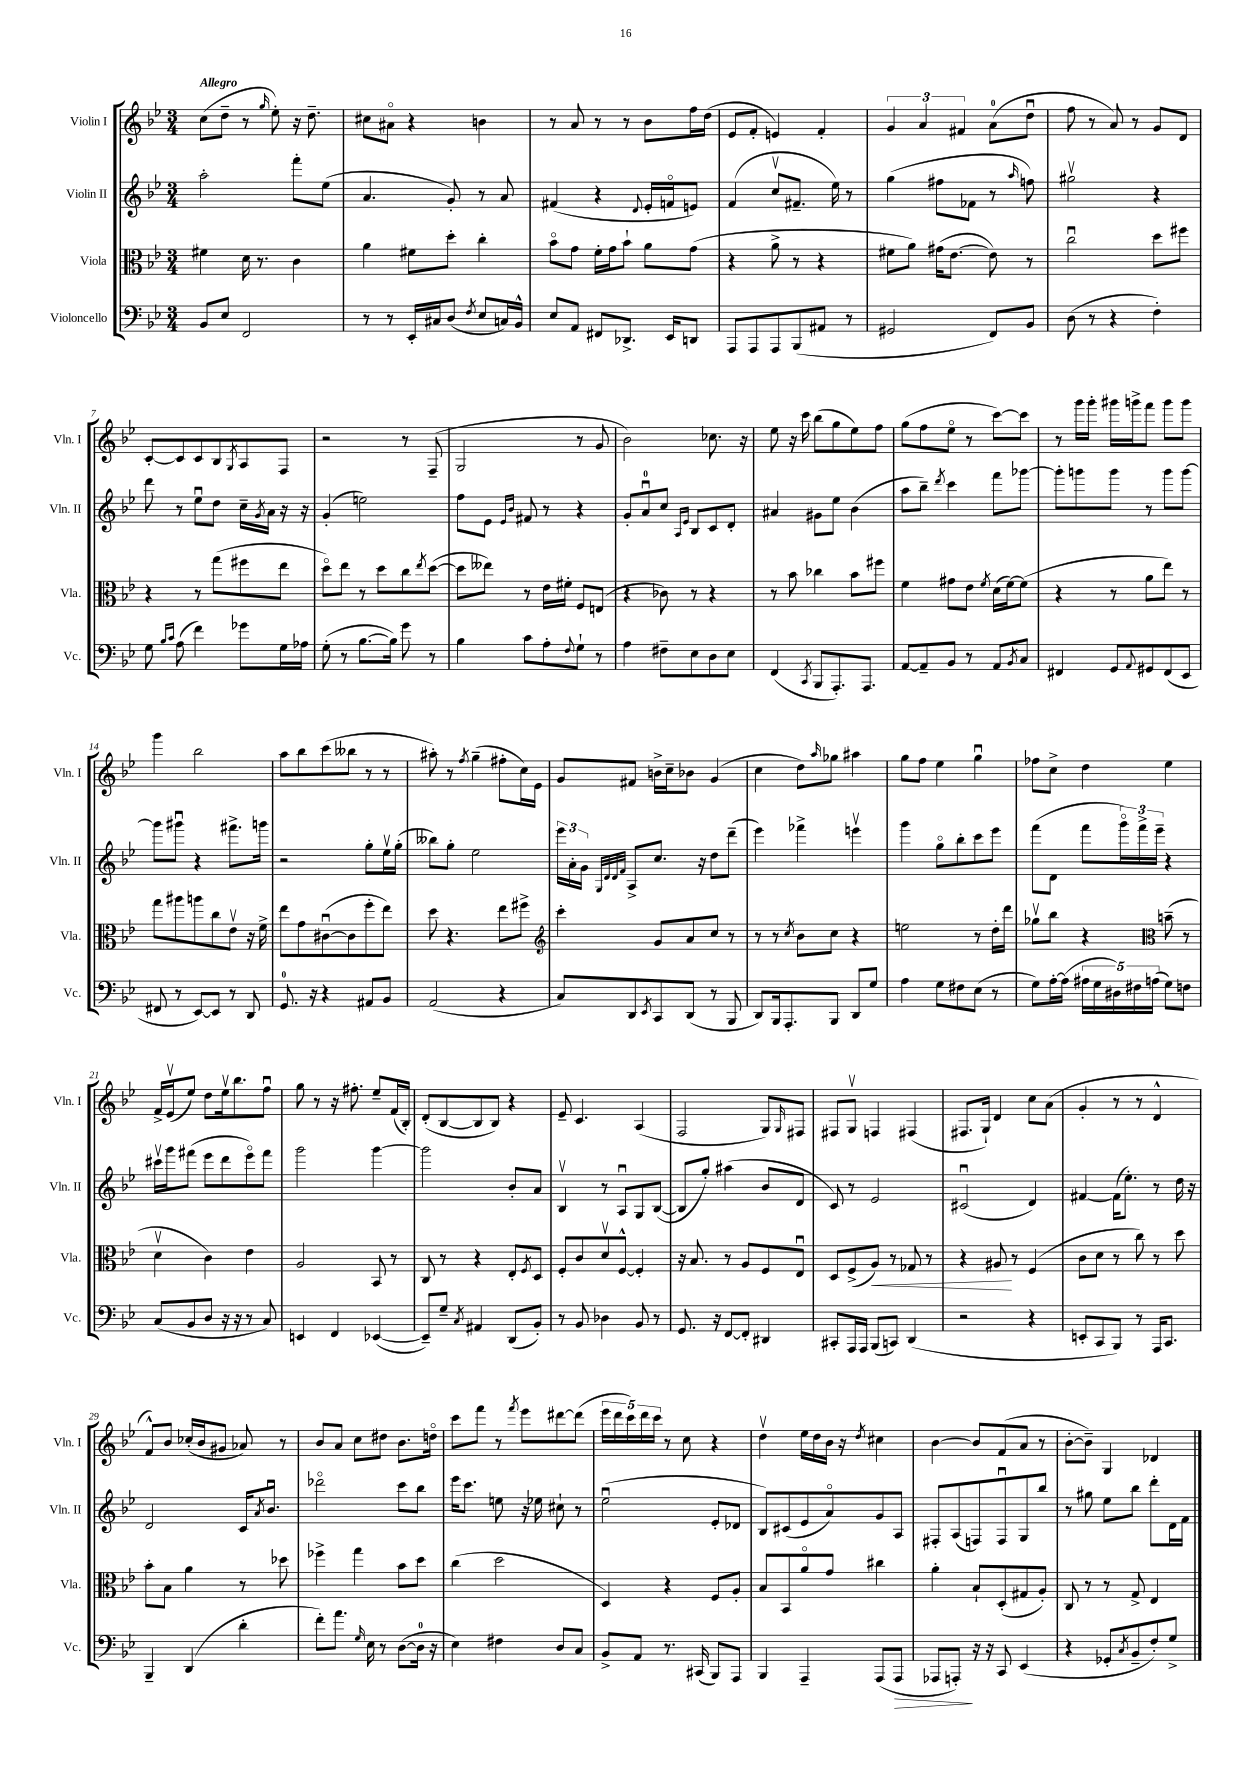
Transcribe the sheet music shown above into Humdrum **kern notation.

**kern	**kern	**kern	**kern
*staff4	*staff3	*staff2	*staff1
*clefF4	*clefC3	*clefG2	*clefG2
*k[b-e-]	*k[b-e-]	*k[b-e-]	*k[b-e-]
*M3/4	*M3/4	*M3/4	*M3/4
8BB-	4f#	2aa'	(8cc
8E-	.	.	8dd~
2FF	16d	.	8r
.	8.r	.	.
.	.	.	16qqgg
.	.	.	8ee-')
.	4c	8fff'	16r
.	.	.	8.dd~
.	.	(8ee-	.
=	=	=	=
8r	4a	4.a	8cc#
8r	.	.	8a#o
16EE-'	8f#	.	4r
16C#	.	.	.
(8D	8dd'	8g')	.
8qF	.	.	.
8E-	4cc'	8r	4b
16C)	.	8a	.
16BB-^^	.	.	.
=	=	=	=
8E-	8b-o	(4f#	8r
8AA	8g	.	8a
8FF#	16f'	4r	8r
.	16g	.	.
8.DD-^	8b-`	.	8r
.	.	8qqd	.
.	8a	16e-'	8b-
16EE-	.	16fo	.
8DD	(8g	8e)	16ff
.	.	.	(16dd
=	=	=	=
8AAA	4r	(4f	8e-
8AAA	.	.	8f'
8AAA	8a^	8ccv	4e)
(8BBB-	8r	8.f#~	.
8AA#	4r	.	4f'
.	.	16ee-)	.
8r	.	8r	.
=	=	=	=
2GG#	8f#	(4gg	6g
.	8a)	.	.
.	.	.	6a
.	(16g#	8ff#	.
.	[8.e-	.	.
.	.	.	6f#
.	.	8f-	.
8FF)	8e-])	8r	(8a
.	.	16qqaa	.
8BB-	8r	8ff)	8ddu
=	=	=	=
(8D	2ccu	2gg#v	8ff
8r	.	.	8r
4r	.	.	8a)
.	.	.	8r
4F')	8dd	4r	8g
.	8ff#	.	8d
=	=	=	=
8G	4r	8ddd	[8c'
16qqB-	.	.	.
16qqc	.	.	.
(8A	.	8r	8c]
4f)	8r	8ee-u	8c
.	(8gg	8dd	8B-
.	.	.	8qG
8g-	8ff#	16cc~	8A
.	.	8qg	.
.	.	16a	.
16G	8ee-	16r	8F
16A-	.	16r	.
=	=	=	=
(8G'	8ddo)	(4g'	2r
8r	8ee-	.	.
[8.B-	8r	2ee)	.
.	8dd	.	.
16B-])	.	.	.
8g	8cc	.	8r
.	8qee-	.	.
8r	([8dd	.	(8F~
=	=	=	=
4B-	8dd]	8ff	2G
.	8ee--)	8e-	.
.	.	16qqe-	.
.	.	16qqb-	.
8c	8r	8f#	.
8A'	16e-	8r	.
.	16f#'	.	.
8qqF	.	.	.
8G`	8F	4r	8r
8r	(8E	.	8g
=	=	=	=
4A	4r	8g'	2b-)
.	.	8au	.
8F#~	8c-)	8cc	.
.	.	16qqA	.
.	.	16qqe-	.
8E-	8r	8B-	.
8D	4r	8c	8.cc-
8E-	.	8d'	.
.	.	.	16r
=	=	=	=
(4FF	8r	4a#	8ee-
.	8b-	.	16r
.	.	.	16ccc
8qCC	.	.	.
8BBB-	4cc-	8g#	(8bb-
8.AAA')	.	8ee-	8gg
.	8b-	(4b-	8ee-)
8.AAA	.	.	.
.	8ff#	.	8ff
=	=	=	=
[8AA	4f	8aa	(8gg
8AA~]	.	8bb-~)	8ff
.	.	8qddd	.
8BB-	8g#	4ccc	8ee-o
8r	8e-	.	8r
.	8qf	.	.
8AA	(16d	8fff	[8ccc)
.	[16f)	.	.
8qBB-	.	.	.
8C	(8f]	[8ggg-	8ccc]
=	=	=	=
4FF#	4r	8ggg-']	8r
.	.	8ggg	16ggg
.	.	.	16ggg'
8GG	8r	8ggg	16ggg#
.	.	.	16ggg^
8qqAA	.	.	.
8GG#	8a	8r	8fff
(8FF#	8ee-)	8ggg	8ggg
8EE-	8r	[8ggg	8ggg
=	=	=	=
8FF#	8gg	8ggg]	4ggg
8r	8aa#	8ggg#u	.
[8EE-)	8aa	4r	2bb-
8EE-]	8cc	.	.
8r	8e-v	8.fff#^	.
8DD	16r	.	.
.	16f^	16ggg	.
=	=	=	=
8.GG	8ee-	2r	8aa
.	8g	.	8bb-
16r	.	.	.
4r	([8c#u	.	(8ccc
.	8c#]	.	8bb--
8AA#	8ff'	8gg'	8r
8BB-	8ee-)	16ee-v	8r
.	.	(16gg'	.
=	=	=	=
(2AA	8dd	8bb--)	8aa#')
.	4.r	8gg'	8r
.	.	.	8qff
.	.	2ee-	(4gg~
4r	8ee-	.	8ff#'
.	8ff#^	.	16cc)
.	.	.	16e-
=	=	=	=
*	*clefG2	*	*
8C)	4ccc'	24eee-	8g
.	.	24a'	.
.	.	24g	.
.	.	32qqG	.
.	.	32qqd	.
.	.	32qqd	.
.	.	32qqf	.
8DD	.	8A^	8f#
8qEE-	.	.	.
8CC	8g	8.cc	16b^
.	.	.	16cc~
(8DD	8a	.	8b-
.	.	16r	.
8r	8cc	8dd	(4g
8BBB-	8r	(8ddd~	.
=	=	=	=
8DD)	8r	4eee-)	4cc
16BBB-	8r	.	.
8.AAA'	.	.	.
.	8qcc	.	.
.	8b-	4fff-^	8dd)
.	.	.	16qqaa
8BBB-	8cc	.	8gg-
8DD	4r	4eeev	4aa#
8G	.	.	.
=	=	=	=
4A	2ee	4ggg	8gg
.	.	.	8ff
8G	.	8ggo	4ee-
8F#	.	8bb-'	.
(8E-	8r	8ccc	4ggu
8r	16dd'	8eee-	.
.	16ddd	.	.
=	=	=	=
8G)	8gg-v	(8fff	8ff-
[16A'	8bb-	8d	8cc^
(16A]	.	.	.
20A#	4r	8fff	4dd
20G	.	.	.
20D#)	.	.	.
.	.	24gggo)	.
20F#	.	.	.
.	.	24fff^	.
(20A	.	.	.
.	.	24eee-~	.
*	*clefC3	*	*
8G)	(8b~	4r	4ee-
8F	8r	.	.
=	=	=	=
(8C	4dv	16ccc#v	16f^
.	.	16ggg	(16e-v
8BB-	.	(8fff#	8ee-)
8D	4c)	8eee-	8dd
16r	.	8ddd	16ee-v
16r	.	.	8.bb-
8r	4e-	8eee-o)	.
8C)	.	8fff#	8ffu
=	=	=	=
4EE	2A	2ggg	8gg
.	.	.	8r
4FF	.	.	16r
.	.	.	8.ff#'
([4EE-	8BB-	[4ggg	8ee-~
.	8r	.	(16f
.	.	.	16B-')
=	=	=	=
8EE-~])	8C	2ggg]	(8d'
8G~	8r	.	[8B-
8qC	.	.	.
4AA#	4r	.	8B-]
.	.	.	8B-)
(8DD	8E-'	8b-'	4r
.	8qF	.	.
8BB-')	8D	8a	.
=	=	=	=
8r	8F'	4B-v	8e-~
8BB-	8c	.	4.c
4D-	8dv	8r	.
.	[8F^^	8Au	.
8BB-	4F']	8G	(4A
8r	.	([8B-	.
=	=	=	=
8.GG	16r	8B-]	2F
.	8.B-	.	.
.	.	8gg')	.
16r	.	.	.
[8FF	8r	(4aa#	.
8FF']	8A	.	.
4DD#	8F	8b-	8G)
.	.	.	16qqG
.	8E-u	8d	8F#
=	=	=	=
8CC#'	8D	8c)	8F#
16AAA	(8F^	8r	8Gv
16AAA	.	.	.
(8BBB-	8A)	2e-	4F
8CC)	8r	.	.
(4DD	8G-	.	(4F#
.	8r	.	.
=	=	=	=
2r	4r	(2c#u	8.F#
.	.	.	16G`)
.	8A#	.	4d
.	8r	.	.
4r	(4F	4d)	8cc
.	.	.	(8a
=	=	=	=
8EE'	8c	[4f#	4g'
8CC	8d	.	.
8BBB-)	8r	(16f#]	8r
.	.	8.ee-')	.
8r	8cc)	.	8r
16AAA	8r	8r	4d^^
8.CC	.	.	.
.	8dd	16dd	.
.	.	16r	.
=	=	=	=
4BBB-~	8b-'	2d	8f^^)
.	8B-	.	8b-
(4DD	4a	.	(16cc-'
.	.	.	16b-
.	.	.	8g#
4d'	8r	16c	8a-)
.	.	8qa	.
.	.	8.b-u	.
.	8dd-	.	8r
=	=	=	=
8f')	4ff-^	2ddd-o	8b-
8.a	.	.	8a
.	4gg	.	8cc
16qqG	.	.	.
16E-	.	.	.
8r	.	.	8dd#
([8D	8b-	8ccc	8.b-
16D]	8dd	8bb-	.
16r	.	.	16ddo
=	=	=	=
4E-)	(4cc	16eee-	8ccc
.	.	8.ccc	.
.	.	.	8fff
4F#	2dd	8ee	8r
.	.	.	8qfff
.	.	16r	8eee-
.	.	16ee-	.
8D	.	8cc#`	[8ddd#
8C	.	8r	(8ddd#]
=	=	=	=
8BB-^	4D)	(2ee-u	20eee-
.	.	.	20ddd
.	.	.	20ccc)
8AA	.	.	.
.	.	.	20ddd
.	.	.	20ccc
8.r	4r	.	8r
.	.	.	8cc
(16CC#	.	.	.
8BBB-)	8F	8e-'	4r
8AAA	8A'	8d-	.
=	=	=	=
4BBB-	8B-	8B-)	4ddv
.	8BB-	(8c#	.
4AAA~	8ao	8e-	16ee-
.	.	.	16dd
.	8g	8ao)	16b-
.	.	.	16r
.	.	.	8qdd
(8AAA	4cc#	8g	4cc#
8AAA	.	8A	.
=	=	=	=
8AAA-	4a'	8F#'	[4b-
8AAA')	.	(8A	.
16r	8B-`	8F)	8b-]
16r	.	.	.
8CC	(8D'	8Fu	(8f
(4EE-	8G#	8G	8a
.	8A')	8bb-	8r
=	=	=	=
4r	8C	8r	[8b-'
.	8r	8gg#	8b-~])
8GG-'	8r	8ee-	4G
8qC	.	.	.
8BB-~	8G^	8bb-	.
8F')	4E-	8ddd'	4d-
8G^	.	16d	.
.	.	16f	.
==	==	==	==
*-	*-	*-	*-
